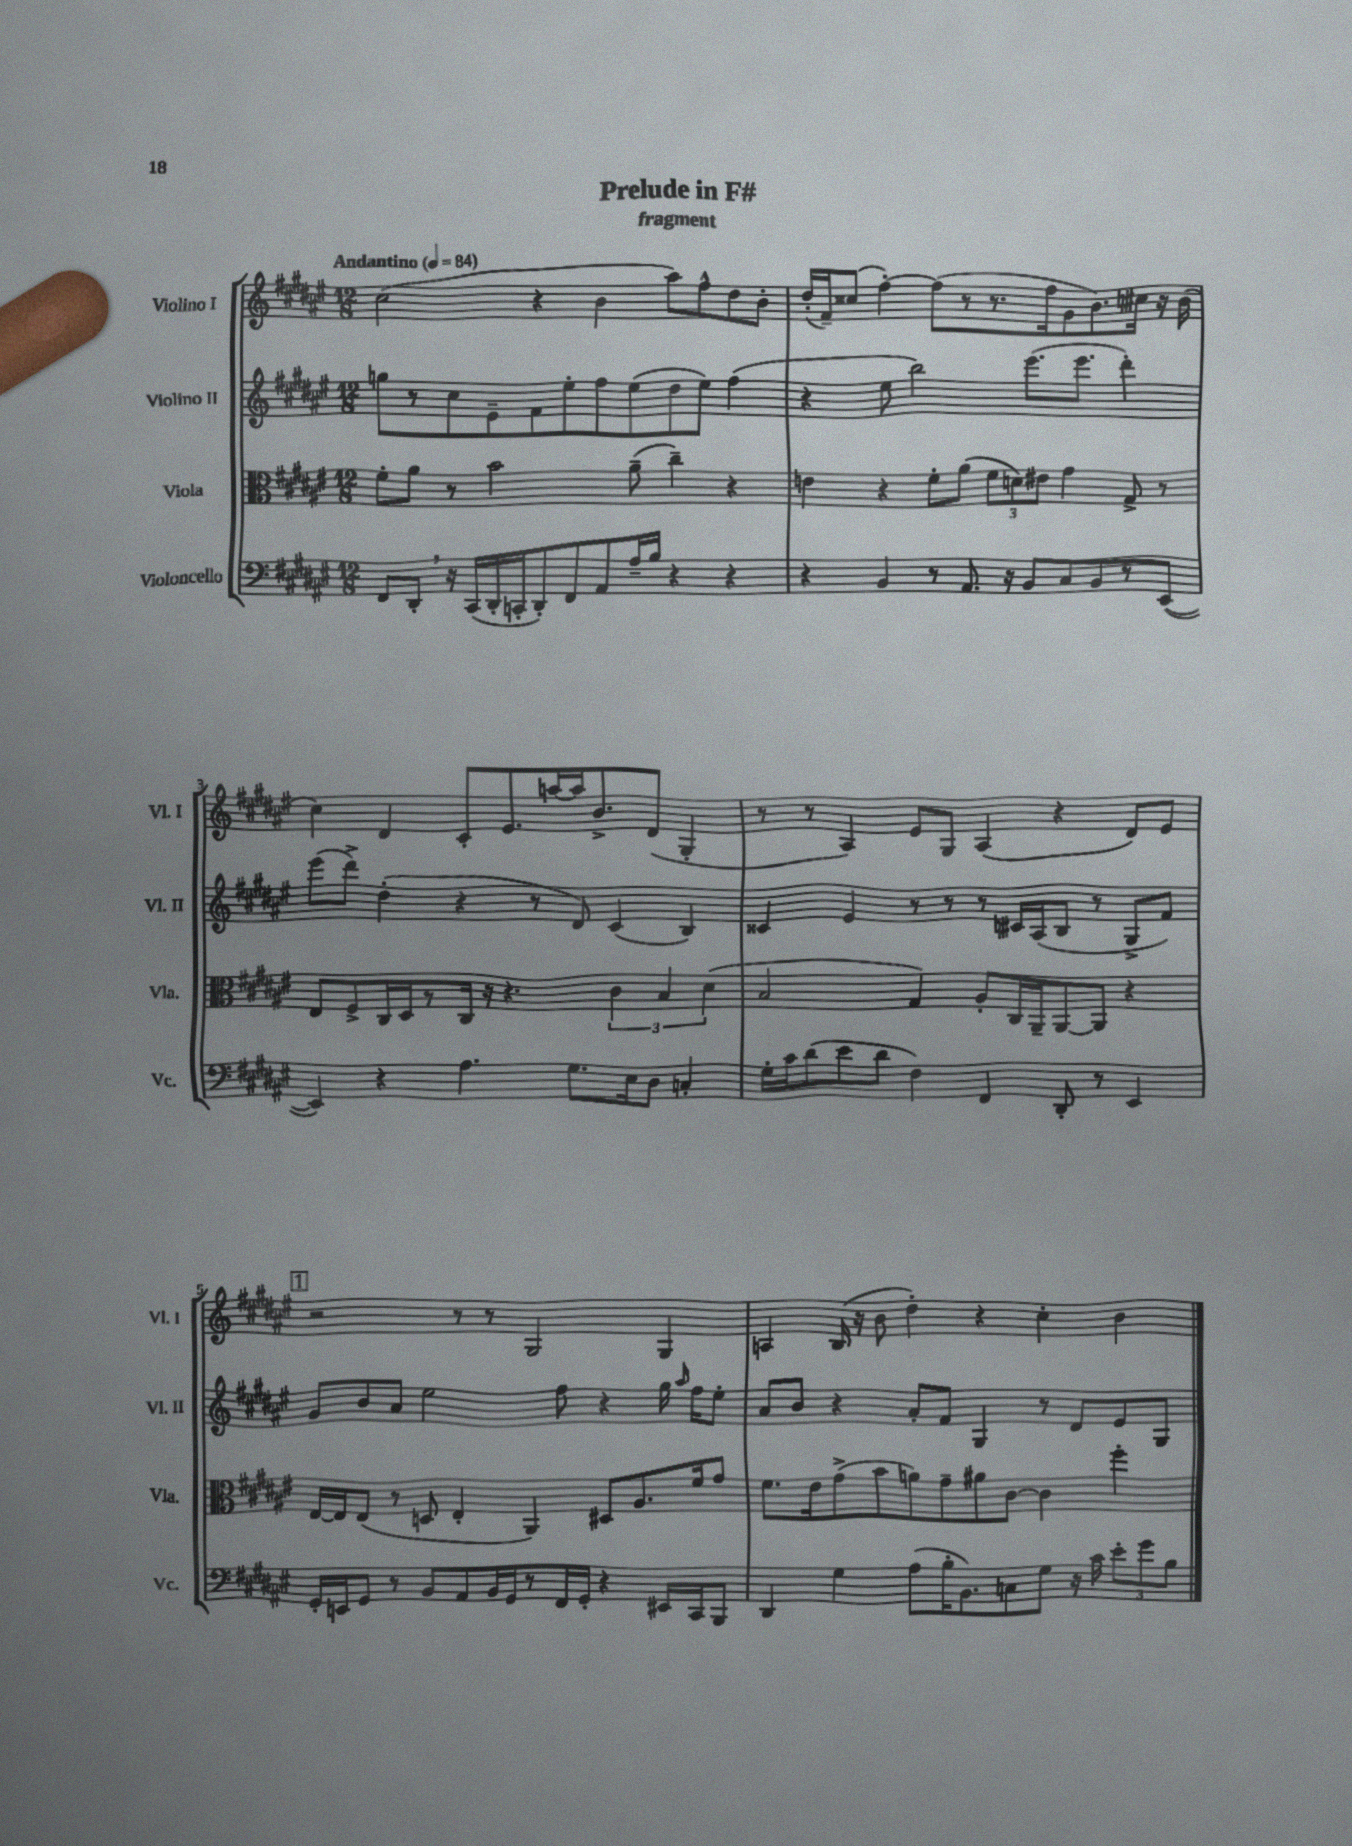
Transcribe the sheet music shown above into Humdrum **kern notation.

**kern	**kern	**kern	**kern
*part4	*part3	*part2	*part1
*staff4	*staff3	*staff2	*staff1
*I"Violoncello	*I"Viola	*I"Violino II	*I"Violino I
*I'Vc.	*I'Vla.	*I'Vl. II	*I'Vl. I
*clefF4	*clefC3	*clefG2	*clefG2
*k[f#c#g#d#a#e#]	*k[f#c#g#d#a#e#]	*k[f#c#g#d#a#e#]	*k[f#c#g#d#a#e#]
*M12/8	*M12/8	*M12/8	*M12/8
*MM84	*MM84	*MM84	*MM84
=1	=1	=1	=1
!	!	!	!LO:TX:a:B:t=Andantino
8FF#/L	8f#'\L	8ggn\L	(2cc#\
8DD#',/J	8a#\J	8r	.
16r	8r	8cc#\	.
(16CC#/LL	.	.	.
16DD#'/	2b\	8e#~\	.
16CCn'/J	.	.	.
8DD#'/)	.	8f#\	4r
8FF#/	.	8ee#'\	.
8AA#/	.	8ff#\	4b\
16A#~/L	(8a#~\	(8ee#\	.
16B/JJ	.	.	.
4r	4cc#~\)	8dd#\	8aa#\L)
.	.	8ee#\J)	8ff#^^\
4r	4r	(4ff#\	8dd#\
.	.	.	8b'\J
=2	=2	=2	=2
4r	4en\	4r	(16dd#'/LL
.	.	.	16f#~/J)
.	.	.	(8cc##X/J
4BB/	4r	8ee#\	[4ff#'\)
.	.	2bb\)	.
8r	8f#'\L	.	(8ff#\L]
8.AA#/	(8a#\J	.	8r
.	12f#\L	.	8.r
16r	.	.	.
.	12dn\)	.	.
8BB/L	.	(8.eee#\L	.
.	12e#X\J	.	.
.	.	.	16ff#\k
8C#/	4g#\	.	8g#\
.	.	8.eee#\J	.
8BB/	.	.	8.b\)
8r	8G#^/	4ddd#'\)	.
.	.	.	16cc#X\Jk
([8EE#/J	8r	.	16r
.	.	.	(16b\
!!LO:LB:g=z
=3	=3	=3	=3
4EE#/])	8E#/L	(8eee#\L	4cc#\)
.	8F#^/	8ddd#^\J)	.
4r	16C#/L	(4dd#'\	4d#/
.	16D#/J	.	.
.	8r	.	.
4.A#\	16C#/Jk	4r	8c#'/L
.	16r	.	.
.	4.r	.	8.e#/
.	.	8r	.
.	.	.	[16aan/L
8.G#\L	.	8d#/)	16aa/J]
.	.	.	8.b^/
.	6c#\	(4c#/	.
16E#\k	.	.	.
8D#\J	.	.	(8d#/J
.	6B/	.	.
4Cn'/	.	4B/)	4G#'/
.	(6d#\	.	.
=4	=4	=4	=4
16G#'\LL	2B/	4c##X/	8r
16c#\J	.	.	.
(8d#\	.	.	8r
8e#\	.	4e#/	4A#/)
8d#\J	.	.	.
4F#\)	4G#/)	8r	8e#/L
.	.	8r	8G#/J
4FF#/	8A#'/L	8r	(4A#/
.	16C#/L	16c#X/LL	.
.	16AA#~/J	(16A#/J	.
8DD#'/	[8AA#/	8B/J	4r
8r	8AA#/J]	8r	.
4EE#/	4r	8G#^/L	8d#/L)
.	.	8f#/J)	8e#/J
!!LO:LB:g=z
!!LO:REH:place=s1:t=1
=5	=5	=5	=5
16GG#'/LL	[16E#/LL	8g#/L	2r
16EEn/J	16E#/J]	.	.
8GG#/J	(8E#/J	8b/	.
8r	8r	8a#/J	.
8BB/L	8Dn/	2ee#\	.
8AA#/	4E#'/	.	8r
16BB/L	.	.	8r
16GG#/J	.	.	.
8r	4AA#/)	.	2G#/
16FF#/L	.	8ff#\	.
16GG#'/JJ	.	.	.
4r	8D#X/L	4r	.
.	8.A#/	.	.
16EE#X/LL	.	16gg#\	4G#/
.	.	16qqaa#/	.
16CC#/J	16f#/k	16ff#\KL	.
8BBB/J	8g#/J	8ee#'\J	.
=6	=6	=6	=6
4DD#/	8.f#\L	8a#/L	4An/
.	.	8b/J	.
.	16e#\k	.	.
4G#\	(8g#^\	4r	(16B/
.	.	.	16r
.	8b\	.	8b\
(8A#\L	8an\)	8a#'/L	4dd#'\)
16B'\K	8g#~\	8f#/J	.
8.BB\)	.	.	.
.	8a#X\	4G#/	4r
8Cn\	[8c#\J	.	.
8G#\J	4c#\]	8r	4cc#'\
16r	.	8d#/L	.
16c#\	.	.	.
12e#'\L	4ff#'\	8e#/	4b\
12g#\	.	.	.
.	.	8G#/J	.
12B\J	.	.	.
==	==	==	==
*-	*-	*-	*-
